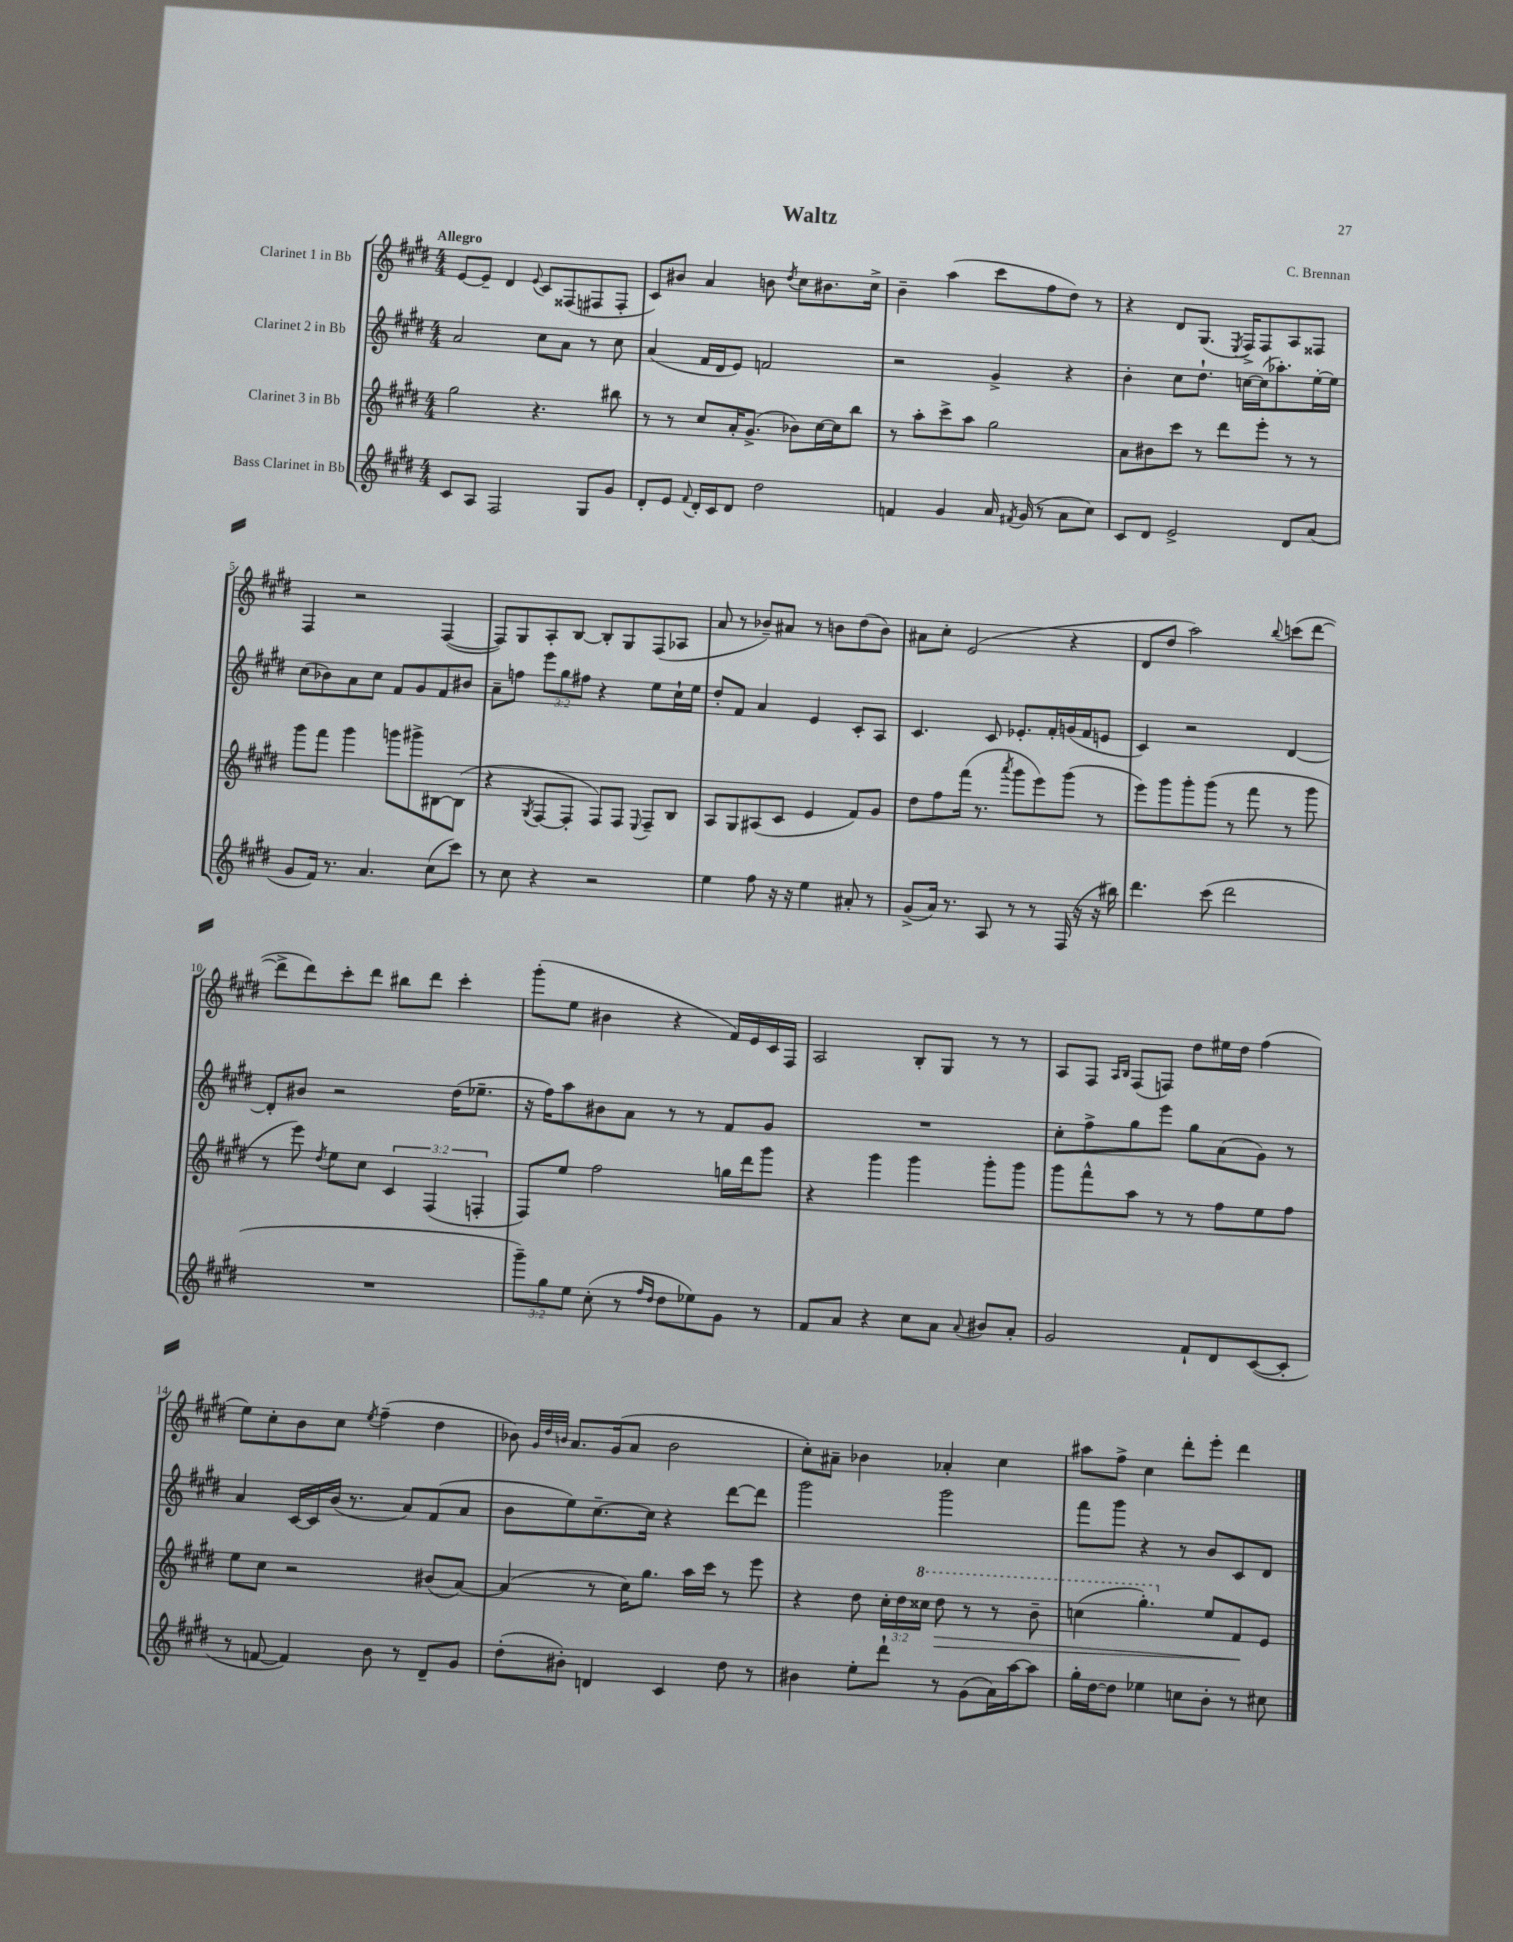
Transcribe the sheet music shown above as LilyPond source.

\header { title = "Waltz" composer = "C. Brennan" }
<<
\new StaffGroup <<
\new Staff = "s0" \with { instrumentName = "Clarinet 1 in Bb" } {
    \clef treble \key e \major \numericTimeSignature \time 4/4 \tempo "Allegro"
    \autoBeamOff e'8[~ e'8]-- dis'4 \appoggiatura { e'8 } cis'8[ fisis8( fis8 fis8]-. |
    cis'8[) bis'8] a'4 b'8 \acciaccatura { dis''8 } cis''8[ bis'8. cis''16]-> |
    b'4-- a''4( cis'''8[ fis''8 dis''8]) r8 |
    r4 dis'8[ gis8.]( \acciaccatura { e8 } fis16[->) fis8 a8 fisis8] |
    fis4 r2 fis4~( |
    fis8[) gis8 a8-. b8]~ b8[-. gis8 fis8( aes8] |
    a'8 r8 bes'8[--) ais'8] r8 b'8[ dis''8( b'8]) |
    ais'8[ cis''8]-. e'2( r4 |
    dis'8[ dis''8] a''2) \appoggiatura { b''8 } c'''8[( dis'''8]~ |
    dis'''8[-> dis'''8) cis'''8-. dis'''8] bis''8[ dis'''8] cis'''4-. |
    gis'''8[-.( e''8] bis'4 r4 fis'16[) e'16 cis'16 fis16] |
    a2 b8[-. gis8] r8 r8 |
    a8[ fis8] \grace { a16[ b16] } fis8[( f8]) dis''8[ eis''16 dis''16] fis''4( |
    e''8[) cis''8-. b'8 cis''8] \acciaccatura { e''8 } fis''4--( dis''4 |
    bes'8) \grace { gis'32[ dis''32 b'32] } a'8.[ gis'16( a'8] b'2 |
    cis''8[-.) ais'8]-- bes'4 aes'4-. cis''4 |
    ais''8[ fis''8]-> cis''4 dis'''8[-. e'''8]-. dis'''4 \bar "|." |
}
\new Staff = "s1" \with { instrumentName = "Clarinet 2 in Bb" } {
    \clef treble \key e \major \numericTimeSignature \time 4/4 \override Staff.TupletNumber.text = #tuplet-number::calc-fraction-text
    \autoBeamOff a'2 cis''8[ a'8] r8 cis''8 |
    a'4( fis'16[ dis'16 e'8]) f'2 |
    r2 gis'4-> r4 |
    b'4-. cis''8[ dis''8.]-! c''16[~ c''16( aes''8.-.) e''16~-. e''16] |
    cis''8[( bes'8) a'8 cis''8] fis'8[ gis'8 fis'8 bis'8] |
    a'8[-- f''8] \tuplet 3/2 { e'''8[ gis''8 fis''8] } r4 e''8[ cis''16-! e''16] |
    dis''8[-. fis'8] a'4 e'4 cis'8[-. a8] |
    cis'4. cis'8 ees'8.[-. fis'16-. g'16( fis'16 e'8] |
    cis'4) r2 dis'4~ |
    dis'8[-. bis'8] r2 dis''16[( ees''8.]-- |
    r16 fis''16[) a''8 bis'8 a'8] r8 r8 fis'8[ gis'8] |
    R1 |
    cis''8[-. fis''8-> gis''8 e'''8] gis''8[ a'8( gis'8]) r8 |
    a'4 cis'16[~ cis'16 b'16]( r8. a'8[) fis'8( a'8] |
    b'8[ e''8) cis''8.~-- cis''16] r4 dis'''8[~ dis'''8] |
    gis'''2 gis'''2 |
    fis'''8[ gis'''8] r4 r8 b'8[ cis'8 dis'8] \bar "|." |
}
\new Staff = "s2" \with { instrumentName = "Clarinet 3 in Bb" } {
    \clef treble \key e \major \numericTimeSignature \time 4/4 \override Staff.TupletNumber.text = #tuplet-number::calc-fraction-text
    \autoBeamOff gis''2 r4. bis''8 |
    r8 r8 cis''8[ a'16-. gis'8.]->( bes'8[) cis''16~ cis''16 b''8] |
    r8 a''8[-. cis'''8-> a''8] gis''2 |
    a'8[ bis'8 cis'''8] r8 dis'''8[ e'''8]-. r8 r8 |
    gis'''8[ fis'''8] gis'''4 g'''8[ gis'''8-> bis8~ bis8]( |
    r4 \acciaccatura { gis8 } fis8[~ fis8]-. fis8[) fis8] \appoggiatura { e8 } fis8[-- b8] |
    a8[ gis8 ais8( cis'8] e'4 fis'8[) gis'8] |
    dis''8[ fis''8 fis'''16]( r8. \acciaccatura { a'''8 } gis'''8[ e'''8) gis'''8]( r8 |
    e'''8[) gis'''8 gis'''8-. gis'''8]( r8 fis'''8 r8 gis'''8 |
    r8 e'''8) \acciaccatura { dis''8 } e''8[ cis''8] \tuplet 3/2 { cis'4 fis4( f4-. } |
    fis8[) e''8] fis''2 g''16[ dis'''16 gis'''8] |
    r4 gis'''4 gis'''4 gis'''8[-. gis'''8] |
    gis'''8[ fis'''8-^ a''8] r8 r8 fis''8[ e''8 fis''8] |
    e''8[ cis''8] r2 bis'8[( a'8]~) |
    a'4( r8 cis''16[) gis''8.] a''16[ cis'''16] r8 e'''8 |
    r4 dis''8 \tuplet 3/2 { cis''16[-. dis''16 \ottava #1 cisis'''16] } dis'''8\> r8 r8 b''8-- |
    c'''4( gis'''4.-.) \ottava #0 e''8[ fis'8\! e'8] \bar "|." |
}
\new Staff = "s3" \with { instrumentName = "Bass Clarinet in Bb" } {
    \clef treble \key e \major \numericTimeSignature \time 4/4 \override Staff.TupletNumber.text = #tuplet-number::calc-fraction-text
    \autoBeamOff cis'8[ a8] fis2 gis8[ gis'8] |
    dis'8[-. e'8] \appoggiatura { fis'8 } dis'16[-. cis'16 dis'8] dis''2 |
    f'4 gis'4 a'16 \acciaccatura { fis'8 } gis'16( r8 a'8[ cis''8]) |
    cis'8[ dis'8] e'2-> dis'8[ a'8]( |
    gis'8[ fis'16]) r8. a'4. cis''8[( cis'''8]) |
    r8 cis''8 r4 r2 |
    e''4 fis''8 r16 r16 e''4 ais'8-. r8 |
    gis'8[->( a'16]) r8. a8 r8 r8 fis16( r16 r16 bis''16) |
    dis'''4. cis'''8( dis'''2 |
    R1 |
    \tuplet 3/2 { gis'''8[--) gis''8 e''8] } cis''8-.( r8 \grace { fis''16[ dis''16] } dis''8[ ees''8) gis'8] r8 |
    fis'8[ a'8] r4 cis''8[ a'8] \appoggiatura { a'8 } bis'8[ a'8]-. |
    gis'2 fis'8[-! dis'8 cis'8~( cis'8]-. |
    r8 f'8~ f'4) b'8 r8 dis'8[-- gis'8] |
    dis''8[-.( bis'8]-.) d'4 cis'4 dis''8 r8 |
    bis'4 e''8[-. dis'''8]-! r8 gis'8[( a'16) a''16~ a''8] |
    gis''16[-. dis''16~ dis''8] ees''4 c''8[ b'8]-. r8 cis''8 \bar "|." |
}
>>
>>
